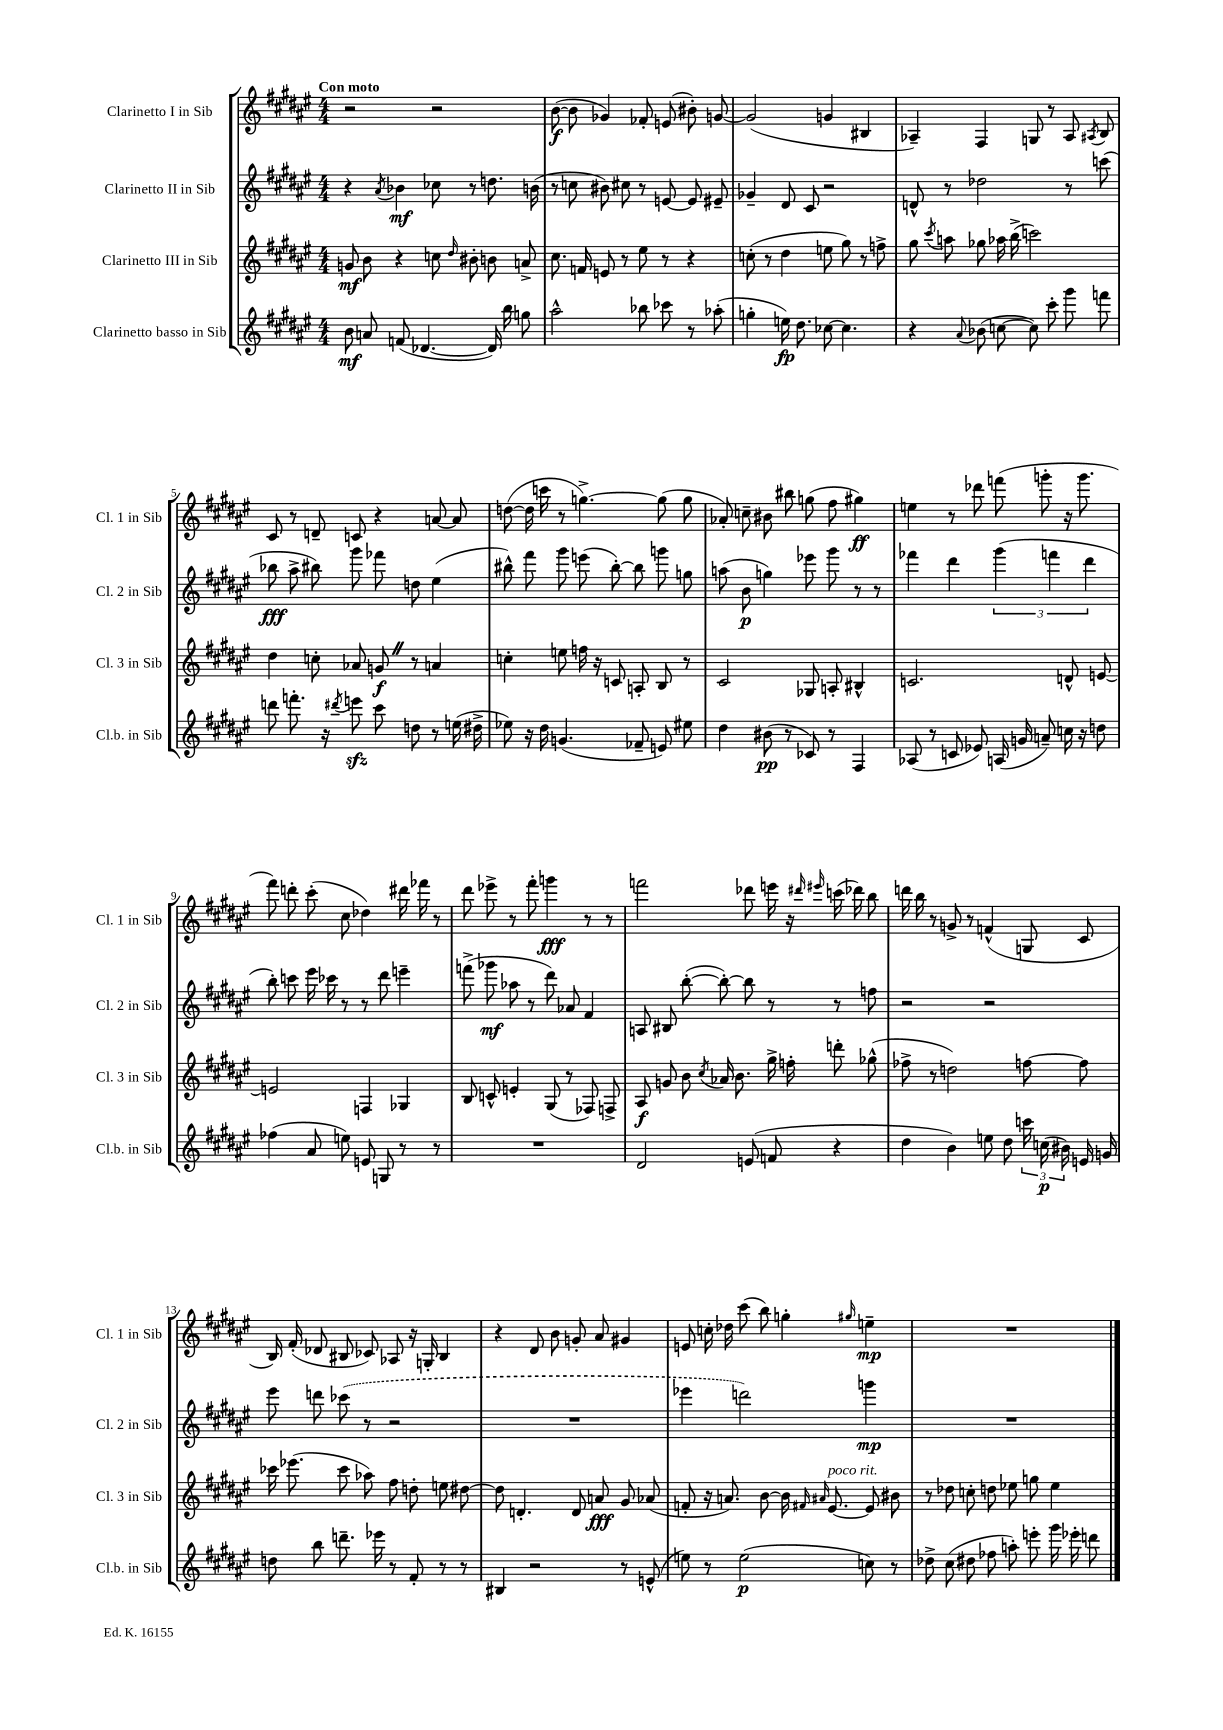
<<
\new StaffGroup <<
\new Staff = "s0" \with { instrumentName = "Clarinetto I in Sib" shortInstrumentName = "Cl. 1 in Sib" } {
    \clef treble \key fis \major \numericTimeSignature \time 4/4 \tempo "Con moto"
    \autoBeamOff r2 r2 |
    b'8~\f( b'8 ges'4) fes'8-. e'8( bis'8-.) g'8~ |
    g'2( g'4 bis4 |
    aes4--) fis4 g8 r8 aes8 \acciaccatura { ais8 } b8 |
    cis'8 r8 d'8-- c'8 r4 a'8~ a'8 |
    d''8~( d''16 c'''16 r8 g''4.~->) g''8( g''8 |
    aes'8-.) c''8-- bis'8 bis''8 g''8( fis''8 gis''4\ff) |
    e''4 r8 des'''8 f'''8( g'''8-. r16 g'''8. |
    fis'''8) d'''8-. cis'''8-.( cis''8 des''4) dis'''16 fes'''16 r8 |
    dis'''8 ees'''8-> r8 fis'''8-. g'''4\fff r8 r8 |
    f'''2 des'''8 e'''16 r16 \grace { dis'''16 eis'''16 } c'''16( des'''16) b''8 |
    d'''16 b''16 r8 g'8-> r8 f'4-^( g8 cis'8 |
    b16) fis'16-.( des'8 bis8 ces'8) aes8 r16 g16-. bis4 |
    r4 dis'8 b'8 g'8-. ais'8 gis'4 |
    e'8 c''16-. des''16 cis'''8( b''8) g''4-. \grace { gis''16 } e''4--\mp |
    R1 \bar "|." |
}
\new Staff = "s1" \with { instrumentName = "Clarinetto II in Sib" shortInstrumentName = "Cl. 2 in Sib" } {
    \clef treble \key fis \major \numericTimeSignature \time 4/4
    \autoBeamOff r4 \acciaccatura { ais'8 } bes'4\mf ces''8 r8 d''8. b'16( |
    r8 c''8 bis'8) cis''8 r8 e'8~ e'8 eis'8-- |
    ges'4-- dis'8 cis'8 r2 |
    d'8-^ r8 des''2 r8 c'''8( |
    bes''8\fff ais''8-> bis''8) gis'''8 fes'''8 d''8 eis''4( |
    bis''8-^) fis'''8 gis'''8 e'''8( bis''8~-.) bis''8 g'''8 g''8 |
    a''8( b'8\p g''4) ees'''8 gis'''8 r8 r8 |
    fes'''4 dis'''4 \tuplet 3/2 { gis'''4( f'''4 dis'''4 } |
    b''8-.) c'''8 eis'''16 ces'''16 r8 r8 dis'''8 e'''4-- |
    f'''8->( ges'''8\mf aes''8 r8 dis'''8) aes'8 fis'4 |
    a8 bis8 b''8~-.( b''8~-.) b''8 r8 r8 f''8 |
    r2 r2 |
    eis'''8 d'''8 \once \slurDashed ces'''8( r8 r2 |
    R1 |
    ees'''4 d'''2) g'''4\mp |
    R1 \bar "|." |
}
\new Staff = "s2" \with { instrumentName = "Clarinetto III in Sib" shortInstrumentName = "Cl. 3 in Sib" } {
    \clef treble \key fis \major \numericTimeSignature \time 4/4
    \autoBeamOff g'8\mf b'8 r4 c''8 \grace { dis''16 } bis'8-. b'8 a'8-> |
    cis''8. f'16 e'8 r8 eis''8 r8 r4 |
    c''8-.( r8 dis''4 e''8 gis''8) r8 f''8-> |
    gis''8 \acciaccatura { cis'''8 } a''8 ges''8 aes''16 b''16->( c'''2) |
    dis''4 c''8-. aes'8 g'8\f \once \override BreathingSign.text = \markup { \musicglyph "scripts.caesura.straight" } \breathe r8 a'4 |
    c''4-. e''8 f''16 r16 c'8 a8-. b8 r8 |
    cis'2 ges8 a8-. bis4-^ |
    c'2. d'8-^ e'8~ |
    e'2 f4 ges4 |
    b8 c'8-^ e'4-. gis8( r8 fes8) f8-> |
    ais8\f g'8 b'8 \acciaccatura { cis''8 } aes'16 b'8. gis''16-> f''16-. d'''8-. ges''8-^( |
    fes''8-> r8 d''2) f''8~ f''8 |
    ces'''16 ees'''8.( ces'''8 aes''8) fis''8 d''8-. e''8 dis''8~ |
    dis''8 d'4.-. d'8 a'8\fff gis'8 aes'8( |
    f'8-. r16 a'8.) b'8~ b'16 \grace { fis'16 ais'16 } eis'8.~^\markup { \italic "poco rit." } eis'8 bis'8 |
    r8 des''8 c''8-. d''8 ees''8 g''8 ees''4 \bar "|." |
}
\new Staff = "s3" \with { instrumentName = "Clarinetto basso in Sib" shortInstrumentName = "Cl.b. in Sib" } {
    \clef treble \key fis \major \numericTimeSignature \time 4/4
    \autoBeamOff b'8\mf a'8 f'8( des'4.~ des'16) b''16 g''8 |
    ais''2-^ bes''8 ces'''8 r8 aes''8-.( |
    g''4-. e''16\fp) dis''8. ces''8~ ces''4. |
    r4 \appoggiatura { ais'8 } bes'8( c''8~ c''8) cis'''8-. gis'''8 f'''8 |
    d'''8 f'''8.-. r16 \acciaccatura { dis'''8 } e'''8\sfz cis'''8 d''8 r8 e''16( dis''16-> |
    ees''8) r16 dis''16 g'4.( fes'8-- e'8) eis''8 |
    dis''4 bis'8\pp( r8 ces'8) r8 fis4 |
    aes8( r8 c'8 ees'8) a16( g'16 a'8--) c''16 r16 d''8 |
    fes''4( ais'8 e''8) e'8 g8 r8 r8 |
    R1 |
    dis'2 e'8( f'8 r4 |
    dis''4 b'4) e''8 dis''8 \tuplet 3/2 { c'''16 c''16\p( bis'16) } e'16 g'16 |
    d''8 b''8 d'''8.-- ees'''16 r8 fis'8-. r8 r8 |
    bis4 r2 r8 e'8-^( |
    e''8) r8 e''2\p( c''8) r8 |
    des''8-> cis''8( dis''8 fes''8 a''8-.) e'''8-. gis'''16 ees'''16-. d'''8 \bar "|." |
}
>>
>>
